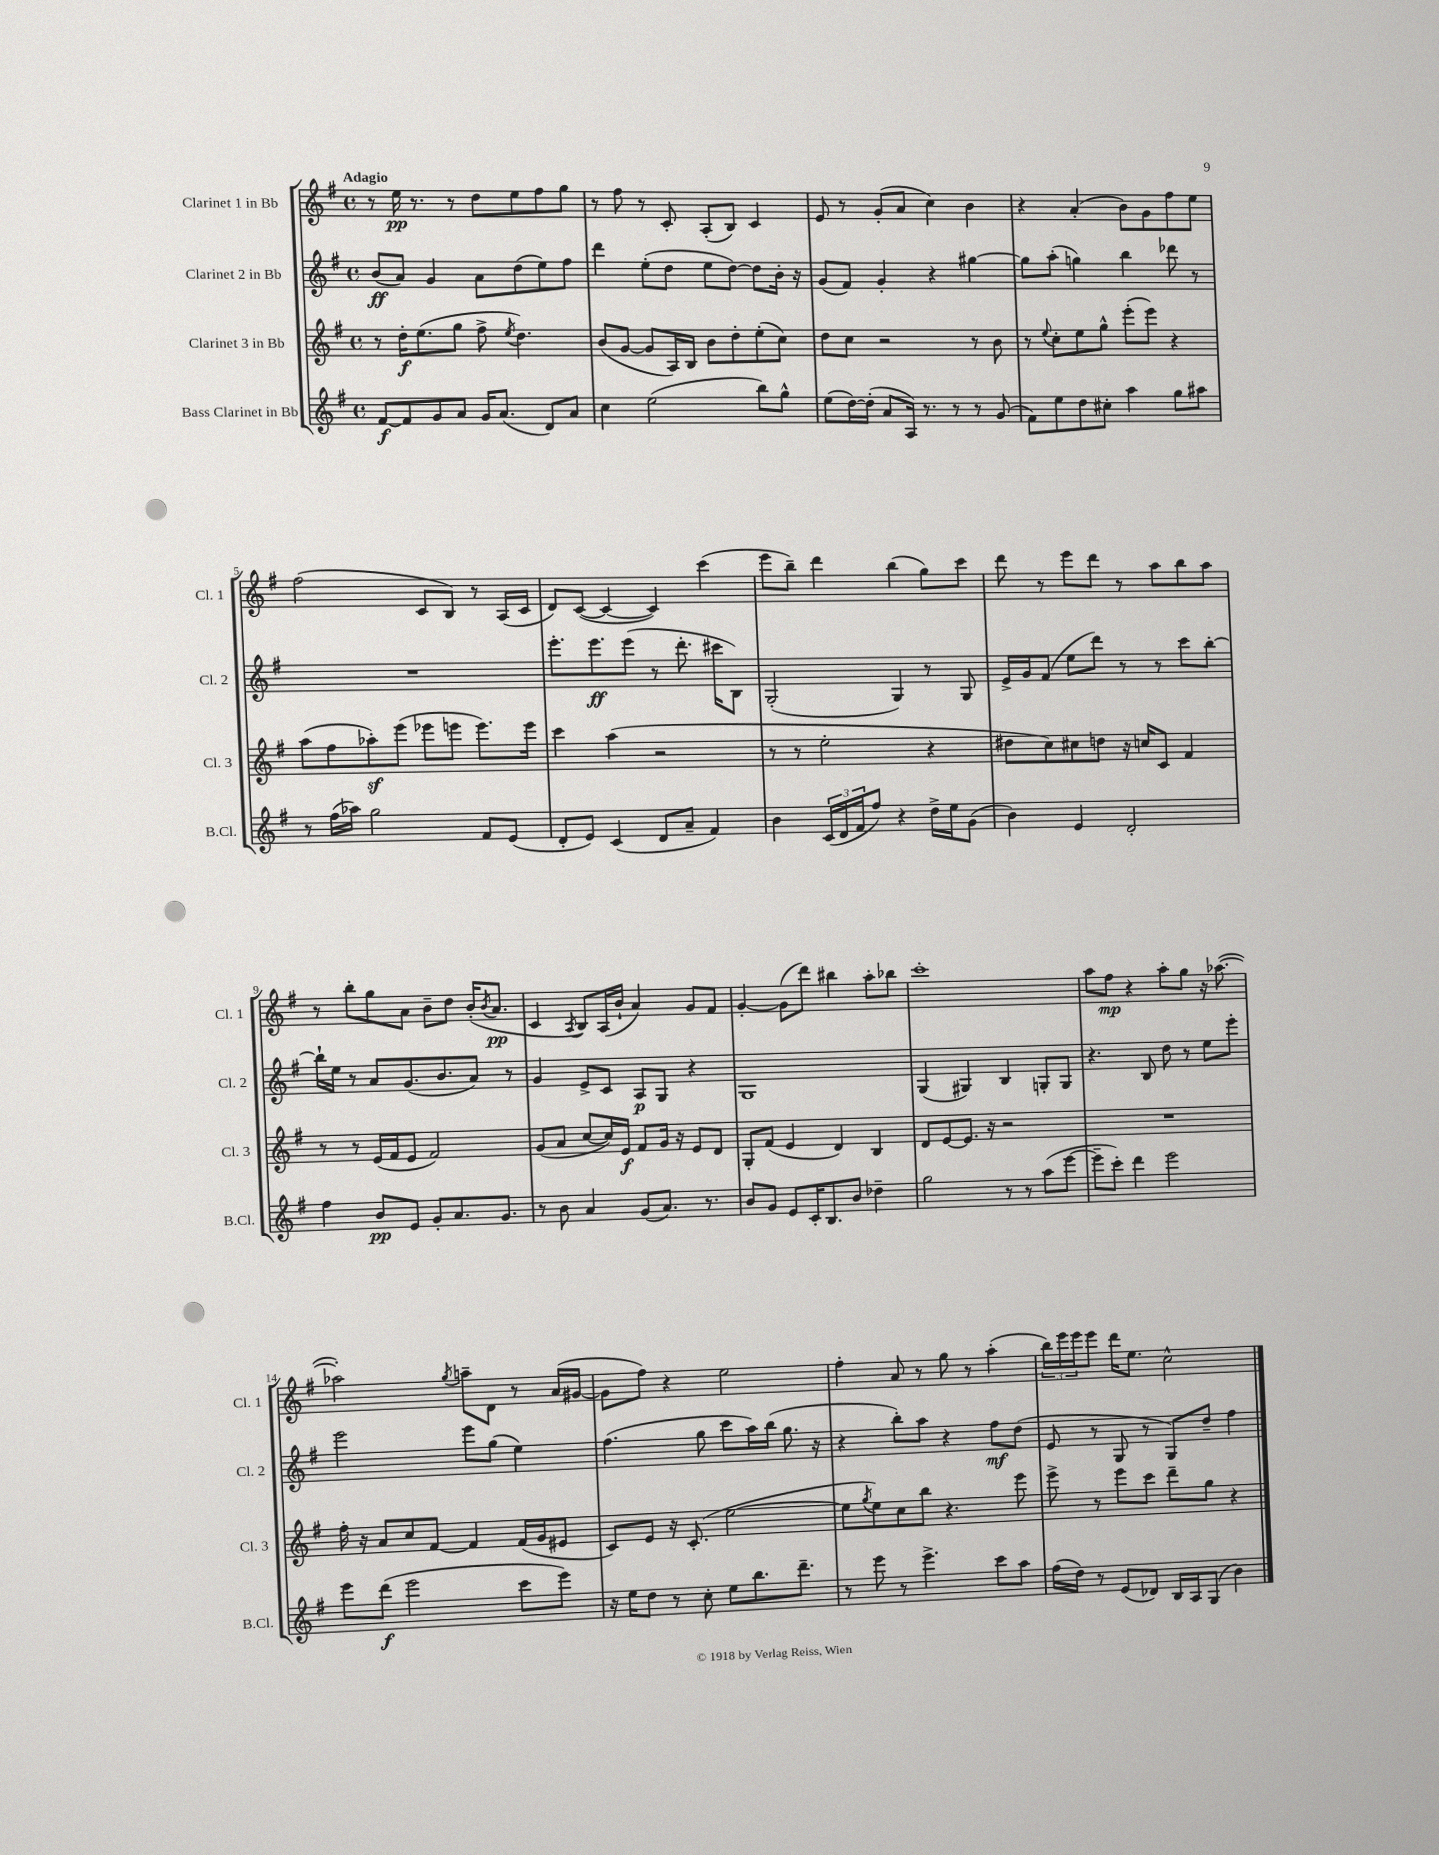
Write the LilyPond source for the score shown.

<<
\new StaffGroup <<
\new Staff = "s0" \with { instrumentName = "Clarinet 1 in Bb" shortInstrumentName = "Cl. 1" } {
    \clef treble \key g \major \defaultTimeSignature \time 4/4 \tempo "Adagio"
    r8 e''16\pp r8. r8 d''8 e''8 fis''8 g''8 |
    r8 fis''8 r8 c'8-. a8-.( b8) c'4 |
    e'8 r8 g'8-.( a'8 c''4) b'4 |
    r4 a'4-.( b'8) g'8 fis''8 e''8 |
    fis''2( c'8 b8) r8 a16( c'16 |
    d'8) c'8~( c'4~ c'4) c'''4( |
    e'''8 b''8--) d'''4 b''4( g''8) c'''8 |
    d'''8 r8 e'''8 d'''8 r8 a''8 b''8 a''8 |
    r8 b''8-. g''8 a'8 b'8-- d''8 b'16-.( \acciaccatura { b'8 } a'8.\pp |
    c'4 \acciaccatura { a8 } b8) a16( b'16-! a'4) g'8 fis'8 |
    g'4~-. g'8( d'''8) bis''4 a''8-. bes''8 |
    c'''1-. |
    a''8 fis''8\mp r4 a''8-. g''8 r16 aes''8.~( |
    aes''2-.) \acciaccatura { g''8 } a''8-- d'8 r8 a'16( gis'16~ |
    gis'8 fis''8) r4 e''2 |
    fis''4-. a'8 r8 g''8 r8 a''4-.( |
    \tuplet 3/2 { b''16) e'''16 e'''16 } e'''8 d'''16 e''8. c''2-^ \bar "|." |
}
\new Staff = "s1" \with { instrumentName = "Clarinet 2 in Bb" shortInstrumentName = "Cl. 2" } {
    \clef treble \key g \major \defaultTimeSignature \time 4/4
    b'8\ff( a'8) g'4 a'8 d''8( e''8) fis''8 |
    d'''4 e''8-.( d''8 e''8 d''8~) d''8 b'16-. r16 |
    g'8( fis'8) g'4-. r4 gis''4~ |
    gis''8 a''8-.( g''4) b''4 des'''8 r8 |
    R1 |
    e'''8.-. e'''8.\ff e'''8( r8 d'''8.-. cis'''16 b8) |
    g2-.( g4) r8 g8 |
    e'16-> g'16 fis'8( e''8 d'''8) r8 r8 c'''8 b''8~-. |
    b''16-! e''16 r8 a'8 g'8.( b'8. a'8) r8 |
    g'4 e'8-> c'8 a8\p g8 r4 |
    g1 |
    g4( gis4) b4 g8-. g8 |
    r4. b8 d''8 r8 e''8 e'''8-. |
    e'''2 e'''8 g''8( e''4) |
    fis''4.( g''8 c'''8 a''16) b''16( g''8. r16 |
    r4 b''8-.) a''8 r4 fis''8\mf d''8( |
    e'8 r8 g8 r8 g8) d''8-- fis''4 \bar "|." |
}
\new Staff = "s2" \with { instrumentName = "Clarinet 3 in Bb" shortInstrumentName = "Cl. 3" } {
    \clef treble \key g \major \defaultTimeSignature \time 4/4
    r8 d''16-.\f e''8.( g''8 fis''8-> \acciaccatura { e''8 } d''4.) |
    b'8( g'8~ g'8 a16) b16 b'8 d''8-. e''8-.( c''8) |
    d''8 c''8 r2 r8 b'8 |
    r8 \appoggiatura { e''8 } c''8-. e''8 g''8-^ e'''8-.( e'''8) r4 |
    a''8( fis''8 aes''8-.\sf) e'''8( ees'''8 e'''8 e'''8.) e'''16 |
    c'''4 a''4( r2 |
    r8 r8 e''2-. r4 |
    dis''8 c''8) cis''8 d''8 r16 c''16 c'8 fis'4 |
    r8 r8 e'16( fis'16 e'8 fis'2) |
    g'8( a'8 c''8~ c''16) e'16\f fis'8 g'16 r16 e'8 d'8 |
    g8-. fis'8( e'4 d'4) b4 |
    d'8 e'8~ e'8. r16 r2 |
    R1 |
    fis''16-. r16 a'8 c''8 fis'8~ fis'4 fis'16( g'16 eis'8 |
    c'8) e'8 r16 c'8.-.( e''2~ |
    e''8 \acciaccatura { g''8 } e''8) c''8 b''8 r4. e'''8 |
    e'''8-> r8 e'''8 c'''8 d'''8-- g''8 r4 \bar "|." |
}
\new Staff = "s3" \with { instrumentName = "Bass Clarinet in Bb" shortInstrumentName = "B.Cl." } {
    \clef treble \key g \major \defaultTimeSignature \time 4/4
    fis'8~\f fis'8 g'8 a'8 g'16 a'8.( d'8) a'8 |
    c''4 e''2( b''8) g''8-^ |
    e''8( d''16~) d''16-.( a'8 a16) r8. r8 r8 g'8( |
    fis'8) e''8 d''8 cis''8-. a''4 g''8 ais''8 |
    r8 fis''16( aes''16) g''2 fis'8 e'8( |
    d'8-. e'8) c'4( d'8 a'8-- fis'4) |
    b'4 \tuplet 3/2 { c'16( d'16 fis'16 } fis''8) r4 d''16-> e''16 g'8( |
    b'4) e'4 d'2-. |
    fis''4 b'8\pp e'8 g'8-. a'8. g'8. |
    r8 b'8 a'4 g'8( a'8.) r8. |
    b'8 g'8 e'8 c'16-. b8. b'8 des''4-- |
    g''2 r8 r8 a''8( e'''8~ |
    e'''8-- c'''8-.) d'''4 e'''2 |
    e'''8 d'''8\f( e'''2 c'''8 e'''8) |
    r16 e''16 d''8 r8 c''8-. e''8 b''8. d'''8.-- |
    r8 e'''8 r8 e'''4.-> c'''8 a''8 |
    fis''16( d''16) r8 e'8( des'8) b16 a16 g8( b'4) \bar "|." |
}
>>
>>
